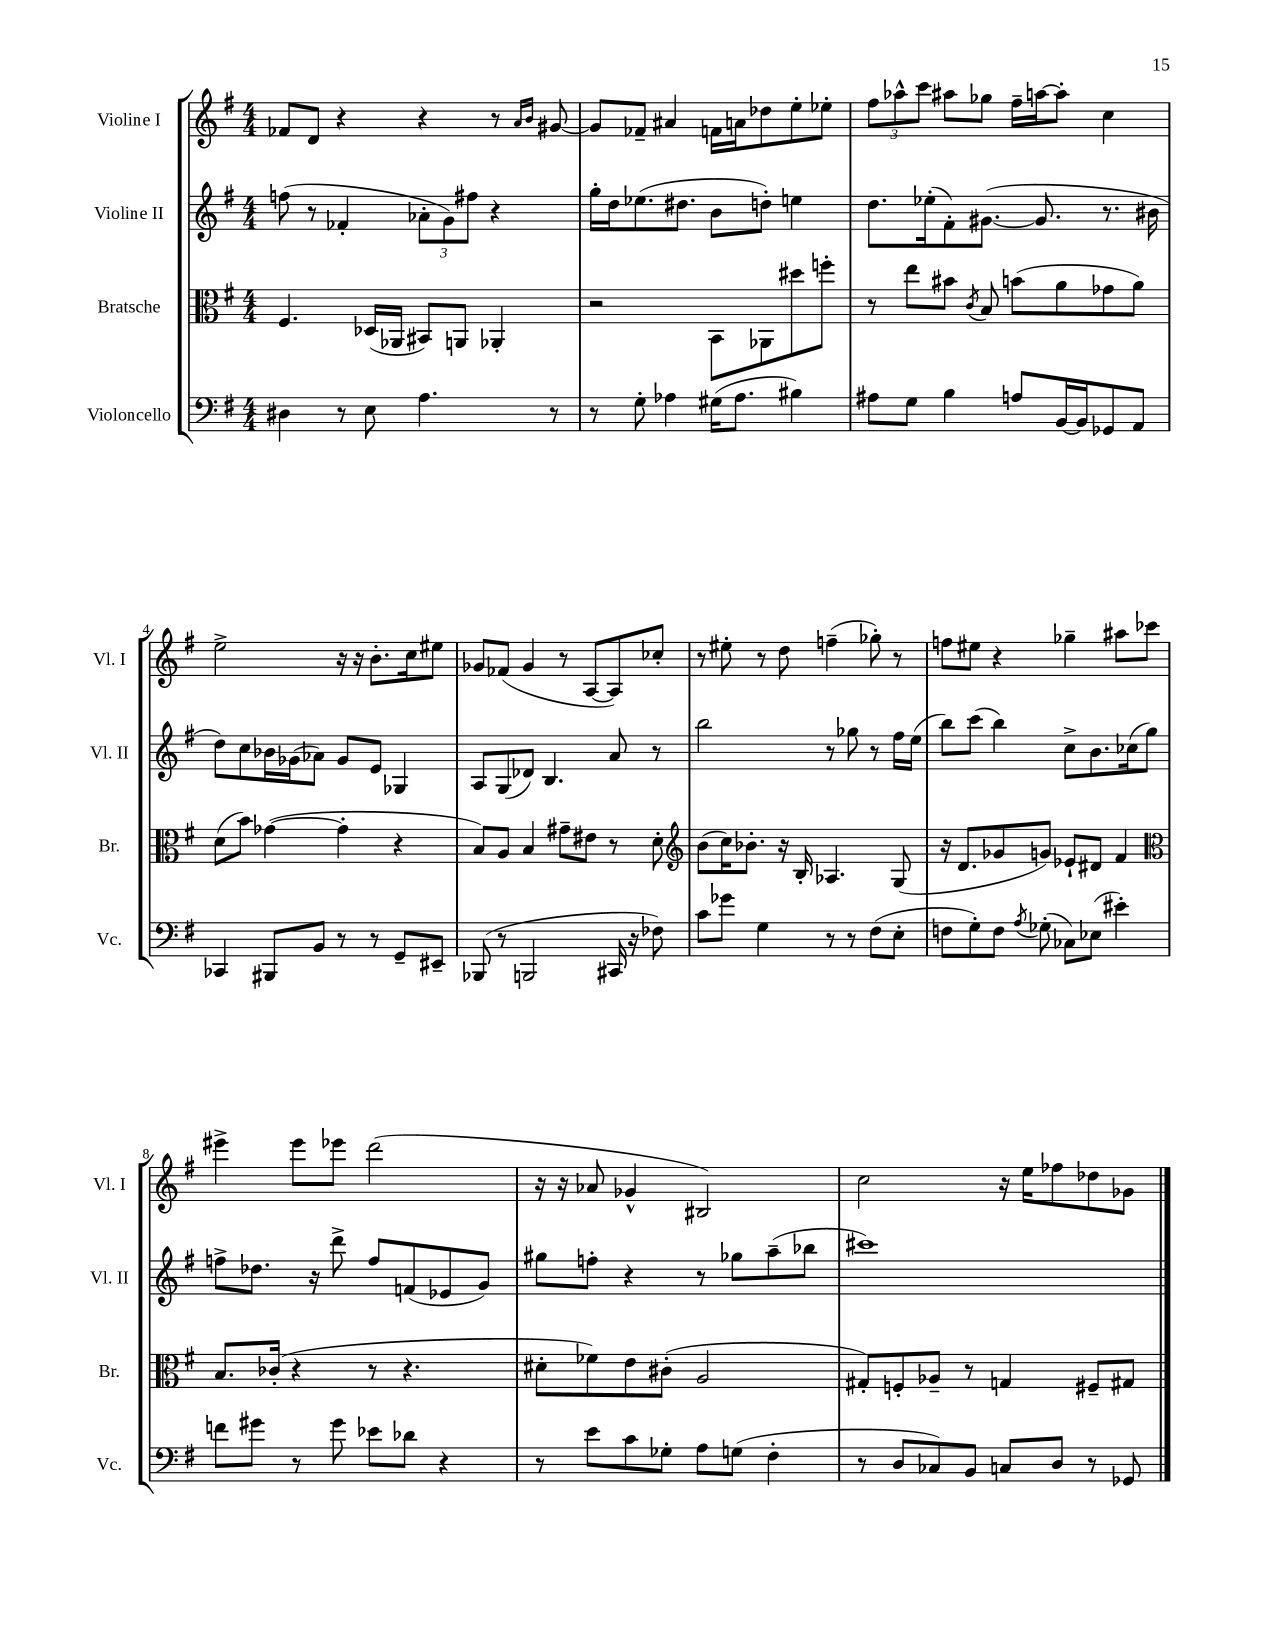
<<
\new StaffGroup <<
\new Staff = "s0" \with { instrumentName = "Violine I" shortInstrumentName = "Vl. I" } {
    \clef treble \key g \major \numericTimeSignature \time 4/4
    \autoBeamOff fes'8[ d'8] r4 r4 r8 \grace { a'16[ b'16] } gis'8~ |
    gis'8[ fes'8]-- ais'4 f'16[ a'16 des''8 e''8-. ees''8]-. |
    \tuplet 3/2 { fis''8[ aes''8-^ c'''8] } ais''8[ ges''8] fis''16[-- a''16~ a''8]-. c''4 |
    e''2-> r16 r16 b'8.[-. c''16 eis''8] |
    ges'8[ fes'8]( ges'4 r8 a8[~ a8) ces''8]-. |
    r8 eis''8-. r8 d''8 f''4--( ges''8-.) r8 |
    f''8[ eis''8] r4 ges''4-- ais''8[ ces'''8] |
    eis'''4-> eis'''8[ ees'''8] d'''2( |
    r16 r16 aes'8 ges'4-^ bis2) |
    c''2 r16 e''16[ fes''8 des''8 ges'8] \bar "|." |
}
\new Staff = "s1" \with { instrumentName = "Violine II" shortInstrumentName = "Vl. II" } {
    \clef treble \key g \major \numericTimeSignature \time 4/4
    \autoBeamOff f''8( r8 fes'4-. \tuplet 3/2 { aes'8[-. g'8) fis''8] } r4 |
    g''16[-. d''16 ees''8.( dis''8.] b'8[ d''8]-.) e''4 |
    d''8.[ ees''16-.( fis'8-.) gis'8.]~( gis'8. r8. bis'16 |
    d''8[) c''8 bes'16 ges'16( aes'8]) ges'8[ e'8] ges4 |
    a8[ g8( des'8]) b4. a'8 r8 |
    b''2 r8 ges''8 r8 fis''16[ e''16]( |
    b''8[) c'''8]( b''4) c''8[-> b'8. ces''16( g''8]) |
    f''8[-> des''8.] r16 d'''8-> f''8[ f'8( ees'8 g'8]) |
    gis''8[ f''8]-. r4 r8 ges''8[ a''8--( bes''8] |
    cis'''1) \bar "|." |
}
\new Staff = "s2" \with { instrumentName = "Bratsche" shortInstrumentName = "Br." } {
    \clef alto \key g \major \numericTimeSignature \time 4/4
    \autoBeamOff fis4. des16[( aes,16] bis,8[) a,8] aes,4-. |
    r2 b,8[ aes,8 dis''8 f''8]-. |
    r8 e''8[ bis'8] \acciaccatura { c'8 } b8 b'8[( a'8 ges'8 a'8]) |
    d'8[( b'8]) ges'4~( ges'4-. r4 |
    b8[) a8] b4 gis'8[-- eis'8] r8 d'8-. |
    \clef treble b'8[( c''16) bes'8.]-. r16 b16-. aes4. g8( |
    r16 d'8.[ ges'8 g'8]) ees'8[-! dis'8] fis'4 |
    \clef alto b8.[ ces'16]-.( r4 r8 r4. |
    dis'8[-. fes'8) e'8 cis'8]-.( a2 |
    gis8[-.) f8-. aes8]-- r8 g4 fis8[-- gis8] \bar "|." |
}
\new Staff = "s3" \with { instrumentName = "Violoncello" shortInstrumentName = "Vc." } {
    \clef bass \key g \major \numericTimeSignature \time 4/4
    \autoBeamOff dis4 r8 e8 a4. r8 |
    r8 g8-. aes4 gis16[( aes8.] bis4) |
    ais8[ g8] b4 a8[ b,16~ b,16 ges,8 a,8] |
    ces,4 bis,,8[ b,8] r8 r8 g,8[-- eis,8]-- |
    bes,,8( r8 b,,2 cis,16 r16 fes8) |
    c'8[ ges'8] g4 r8 r8 fis8[( e8]-. |
    f8[ g8-.) f8] \acciaccatura { a8 } ges8-.( ces8[) ees8]( eis'4-.) |
    f'8[ gis'8] r8 gis'8 ees'8[ des'8] r4 |
    r8 e'8[ c'8 ges8]-. a8[ g8]( fis4-. |
    r8 d8[ ces8) b,8] c8[ d8] r8 ges,8 \bar "|." |
}
>>
>>
